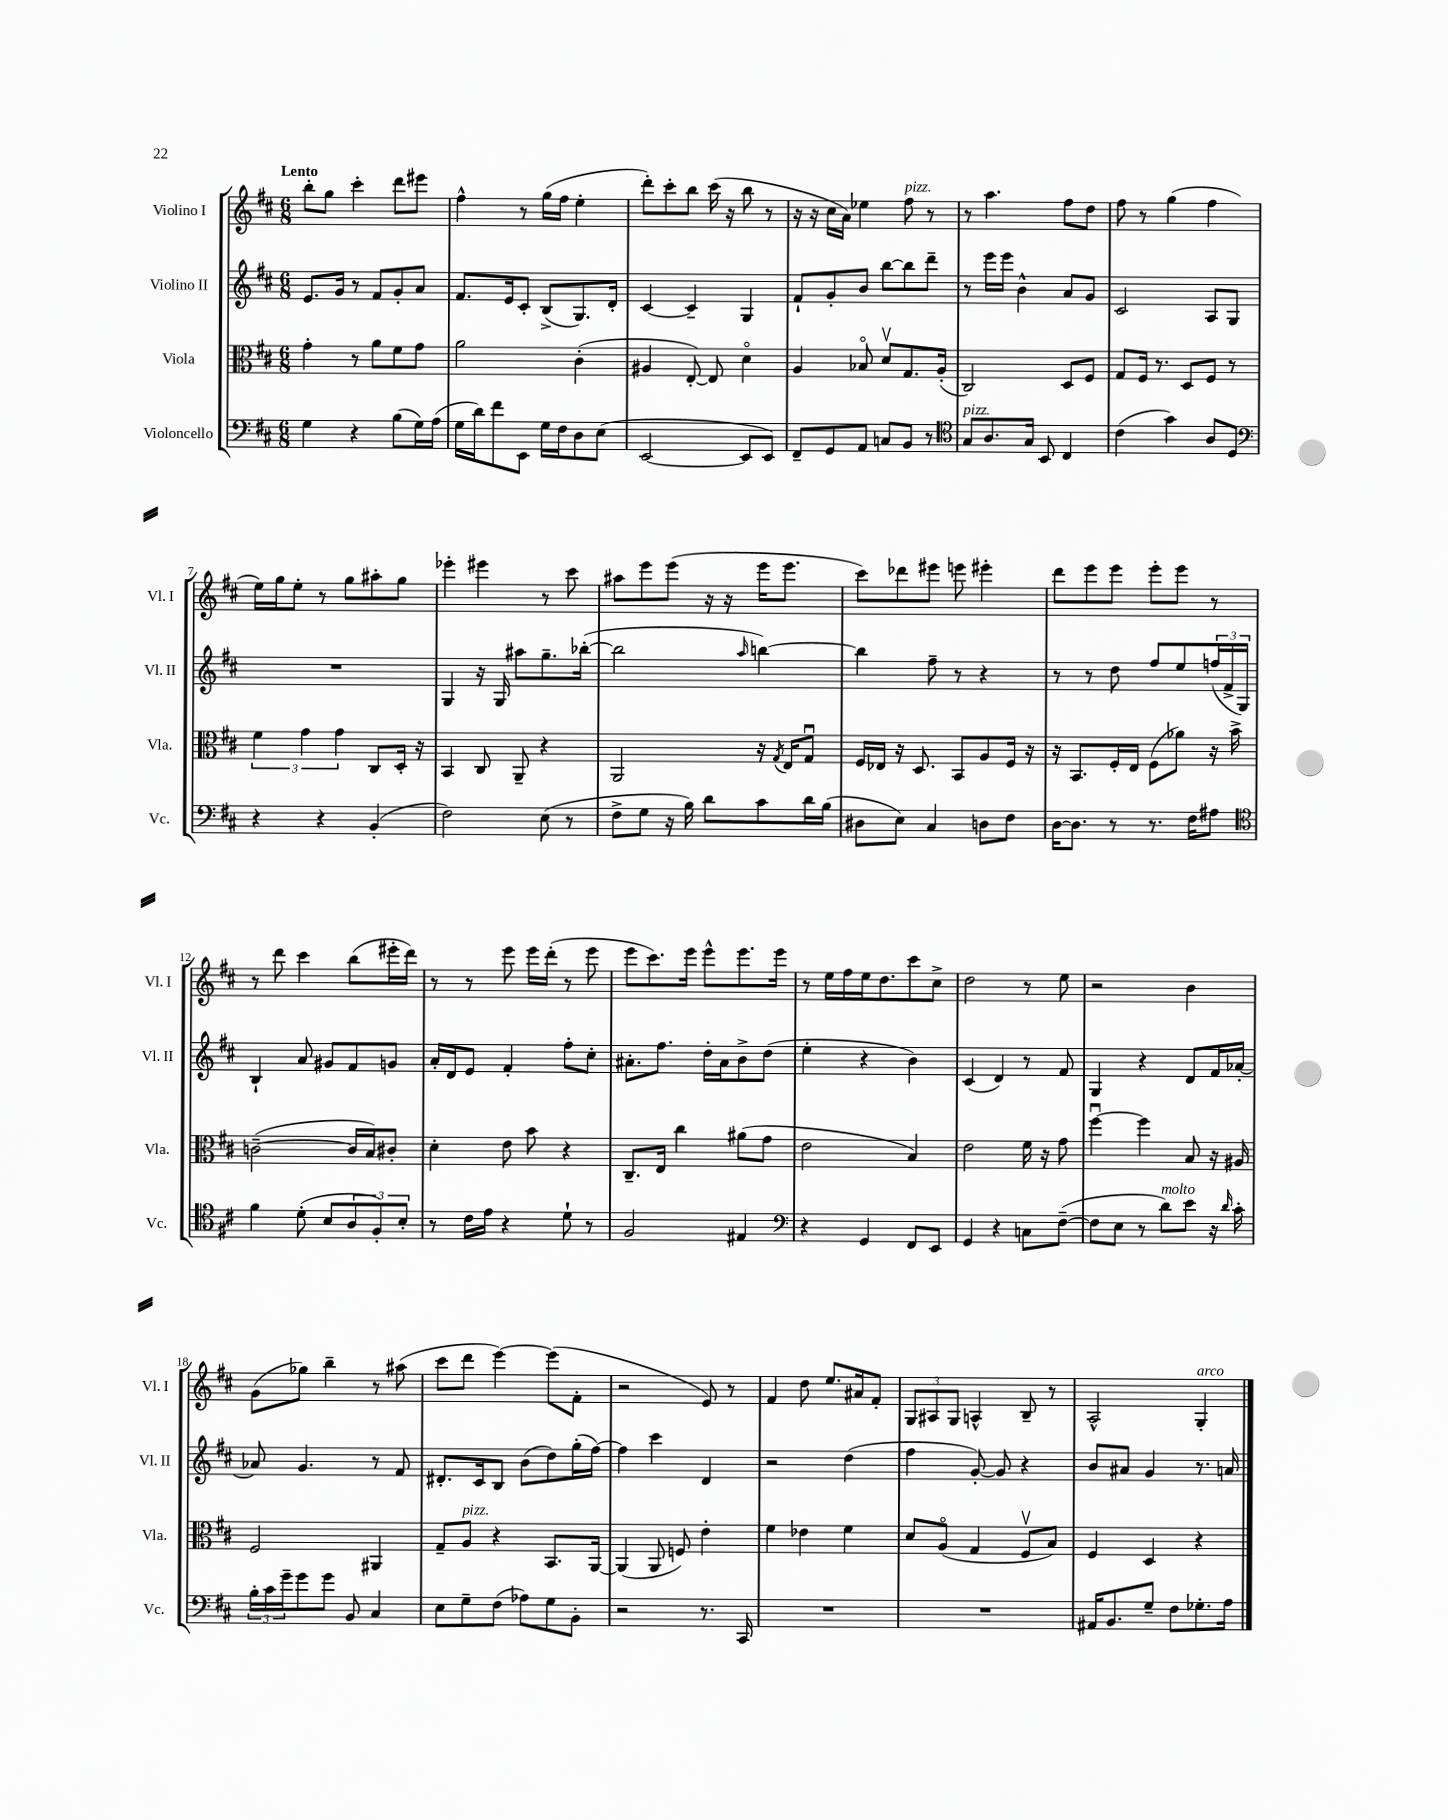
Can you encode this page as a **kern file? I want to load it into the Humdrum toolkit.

**kern	**kern	**kern	**kern
*staff4	*staff3	*staff2	*staff1
*clefF4	*clefC3	*clefG2	*clefG2
*k[f#c#]	*k[f#c#]	*k[f#c#]	*k[f#c#]
*M6/8	*M6/8	*M6/8	*M6/8
4G	4g'	8.e	8bb'
.	.	.	8gg
.	.	16g	.
4r	8r	8r	4ccc#'
.	8a	8f#	.
(8B	8f#	8g'	8ddd
16G)	8g	8a	8eee#
(16A	.	.	.
=	=	=	=
16G	2a	8.f#	4ff#^^
16d)	.	.	.
8f#	.	.	.
.	.	16e	.
8EE	.	8c#'	8r
16G	.	(8B^	(16gg
16F#	.	.	16ff#
8D	(4c#'	8.G)	4ee'
(8E	.	.	.
.	.	16d'	.
=	=	=	=
[2EE	4A#	[4c#	8ddd')
.	.	.	8ccc#'
.	[8E')	4c#~]	8bb
.	8E]	.	(16ccc#
.	.	.	16r
8EE]	4do	4G	8bb
8EE)	.	.	8r
=	=	=	=
8FF#~	4A	8f#`	16r
.	.	.	16r
8GG	.	8g'	16cc#
.	.	.	16a)
8AA	8B-o	8b	4ee-
8C	8dv	[8bb	.
8BB	8.G	8bb]	8ff#
8r	.	8ddd~	8r
.	(16A'	.	.
=	=	=	=
*clefC4	*	*	*
8G	2C#)	8r	8r
8.A	.	16eee	4.aa
.	.	16eee	.
.	.	4b^^	.
16G	.	.	.
8BB	.	.	.
4C#	8D	8a	8ff#
.	8F#	8g	8dd
=	=	=	=
(4c#	8G	2c#	8ff#
.	16F#	.	8r
.	8.r	.	.
4g)	.	.	(4gg
.	8D	.	.
8A	8F#	8A	4ff#
8D	8r	8G	.
=	=	=	=
*clefF4	*	*	*
4r	6f#	2.r	16ee)
.	.	.	16gg
.	.	.	8ee'
.	6g	.	.
4r	.	.	8r
.	6g	.	.
.	.	.	8gg
(4BB'	8C#	.	8aa#'
.	16D'	.	8gg
.	16r	.	.
=	=	=	=
2F#)	4BB	4G	4eee-'
.	8C#	16r	4eee#
.	.	16G	.
.	8AA~	8aa#	.
(8E	4r	8.gg~	8r
8r	.	.	8ccc#
.	.	([16bb-'	.
=	=	=	=
8F#^	2AA	2bb-]	8aa#
8G	.	.	8eee
16r	.	.	(8eee
16B)	.	.	.
8d	.	.	16r
.	.	.	16r
.	.	16qqaa	.
8c#	16r	[4bb)	16eee
.	8qG	.	.
.	16E	.	8.eee
16d	8Gu	.	.
(16B	.	.	.
=	=	=	=
8D#	16F#	4bb]	8ccc#)
.	16E-	.	.
8E)	16r	.	8ddd-
.	8.D	.	.
4C#	.	8ff#~	8eee#
.	8BB	8r	8eee
8D	8A	4r	4eee#'
8F#	16F#	.	.
.	16r	.	.
=	=	=	=
[16D	16r	8r	8ddd
8.D]	8.BB	.	.
.	.	8r	8eee
8r	16F#'	8dd	8eee
.	16E	.	.
8.r	(8F#	8ff#	8eee'
.	8a-)	8ee	8eee
16F#	.	.	.
8A#	16r	(24ff	8r
.	.	24f#^	.
.	16b^	.	.
.	.	24G)	.
=	=	=	=
*clefC4	*	*	*
4f#	([2c~	4B`	8r
.	.	.	8ddd
(8d'	.	8a	4ccc#
8B	.	8g#	.
12A	16c]	8f#	(8bb
.	16B)	.	.
12F#')	.	.	.
.	8c#'	8g	16eee#'
12B'	.	.	.
.	.	.	16ddd)
=	=	=	=
8r	4d'	16a'	8r
.	.	16d	.
16c#	.	8e	8r
16e	.	.	.
4r	8e	4f#'	8eee
.	8b	.	16eee
.	.	.	(16ddd'
8d`	4r	8ff#'	8r
8r	.	8cc#'	8eee
=	=	=	=
2F#	8.C#~	8.a#'	8eee
.	.	.	8.ccc#)
.	16E	8.ff#	.
.	4cc#	.	.
.	.	.	16eee
.	.	16dd'	8eee^^
.	.	16a#	.
4E#	(8a#	8b^	8.eee
.	8g	(8dd	.
.	.	.	16eee
=	=	=	=
*clefF4	*	*	*
4r	2e	4ee'	8r
.	.	.	16ee
.	.	.	16ff#
4GG	.	4r	16ee
.	.	.	8.dd
8FF#	4B)	4b)	8ccc#
8EE	.	.	8cc#^
=	=	=	=
4GG	2e	(4c#	2dd
4r	.	4d)	.
8C	16f#	8r	8r
.	16r	.	.
([8F#~	8g	8f#	8ee
=	=	=	=
8F#]	[4ff#u	4G	2r
8E	.	.	.
8r	4ff#]	4r	.
8d)	.	.	.
8e	8B	8d	4b
16r	16r	16f#	.
16qqd	.	.	.
16c#'	16A#	[16a-'	.
=	=	=	=
24B'	2F#	8a-]	(8g
24c#	.	.	.
24g~	.	.	.
8g	.	4.g	8gg-)
8g	.	.	4bb~
8BB	.	.	.
4C#	4AA#	8r	8r
.	.	8f#	(8aa#
=	=	=	=
8E	8G~	8.d#'	8ccc#
8G~	8A	.	8ddd
.	.	16c#	.
(8F#	4r	8B	[4eee)
8A-)	.	(8b	.
8G	8.BB	8dd)	(8eee]
8BB'	.	(16gg'	8f#'
.	[16AA	[16ff#)	.
=	=	=	=
2r	(4AA]	4ff#]	2r
.	8AA	4ccc#	.
.	8F)	.	.
8.r	4e'	4d	8e)
.	.	.	8r
16CC#	.	.	.
=	=	=	=
2.r	4f#	2r	4f#
.	4e-	.	8dd
.	.	.	8.ee
.	4f#	(4dd	.
.	.	.	16a#
.	.	.	8f#'
=	=	=	=
2.r	8d	4ff#	12G
.	.	.	12A#
.	(8Ao	.	.
.	.	.	12G
.	4G	[8g')	4A^^
.	.	8g]	.
.	8F#v	4r	8B~
.	8B)	.	8r
=	=	=	=
16AA#	4F#	8b	2A^^
8.BB	.	.	.
.	.	8a#	.
8G~	4D	4g	.
8F#	.	.	.
8.G-'	4r	8.r	4G'
16A	.	16a	.
==	==	==	==
*-	*-	*-	*-
